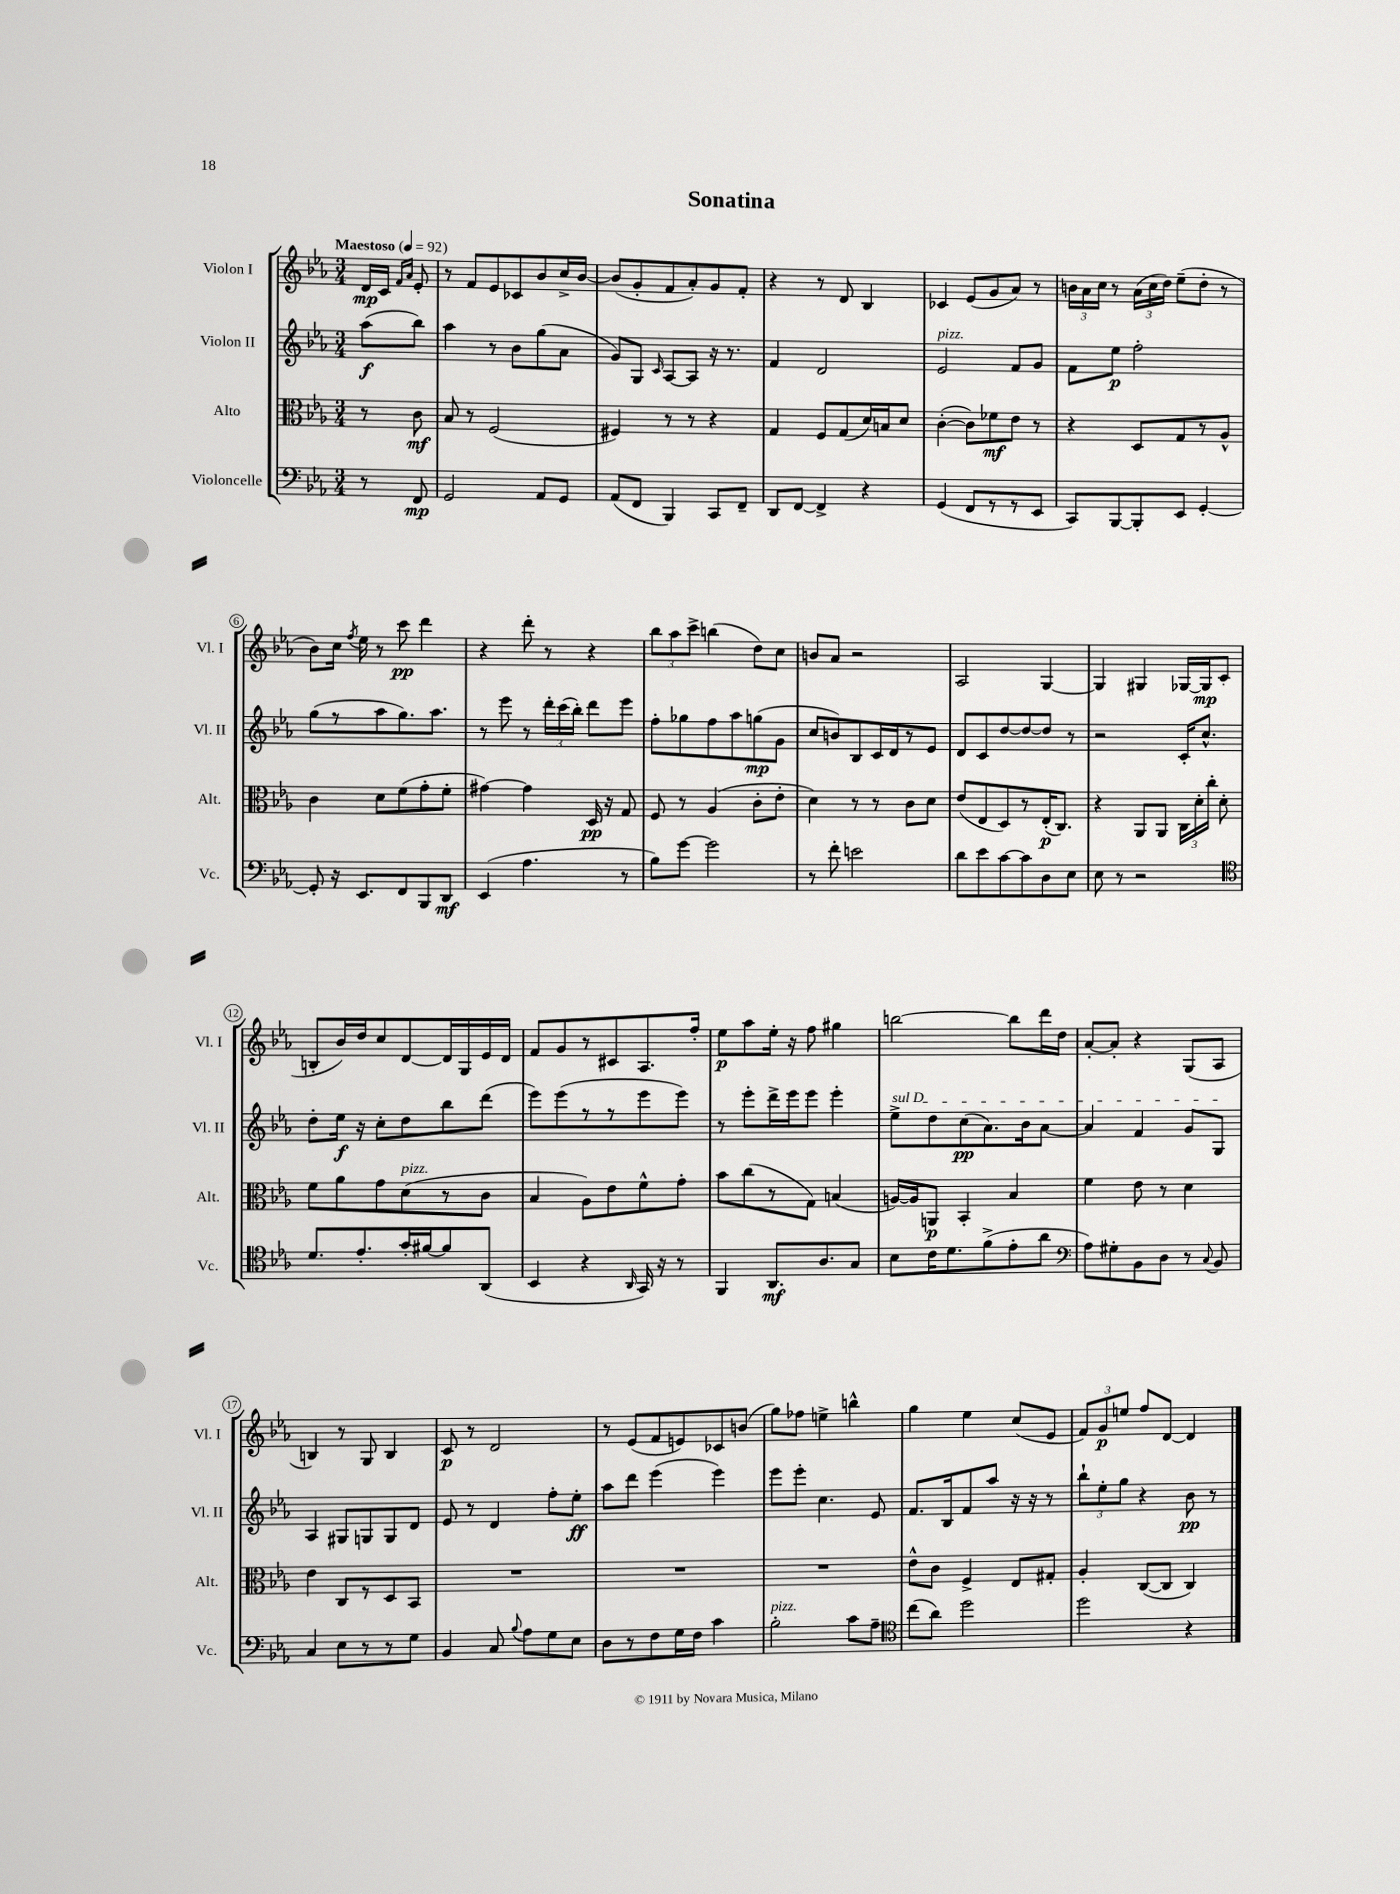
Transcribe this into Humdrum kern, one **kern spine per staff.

**kern	**dynam	**kern	**dynam	**kern	**dynam	**kern	**dynam
*part4	*part4	*part3	*part3	*part2	*part2	*part1	*part1
*staff4	*staff4	*staff3	*staff3	*staff2	*staff2	*staff1	*staff1
*I"Violoncelle	*	*I"Alto	*	*I"Violon II	*	*I"Violon I	*
*I'Vc.	*	*I'Alt.	*	*I'Vl. II	*	*I'Vl. I	*
*clefF4	*	*clefC3	*	*clefG2	*	*clefG2	*
*k[b-e-a-]	*	*k[b-e-a-]	*	*k[b-e-a-]	*	*k[b-e-a-]	*
*M3/4	*	*M3/4	*	*M3/4	*	*M3/4	*
*MM92	*	*MM92	*	*MM92	*	*MM92	*
=	=	=	=	=	=	=	=
!	!	!	!	!	!	!LO:TX:a:B:t=Maestoso	!
8r	.	8r	.	(8aa-\L	f	16d/LL	mp
.	.	.	.	.	.	16c/JJ	.
.	.	.	.	.	.	16qqf/LL	.
.	.	.	.	.	.	16qqa-/JJ	.
8FF/	mp	8c\	mf	8bb-\J)	.	8e-'/	.
=1	=1	=1	=1	=1	=1	=1	=1
2GG/	.	8B-/	.	4aa-\	.	8r	.
.	.	8r	.	.	.	8f/L	.
.	.	(2F/	.	8r	.	8e-/	.
.	.	.	.	8b-\L	.	8c-X/	.
8AA-/L	.	.	.	(8gg\	.	8b-/	.
8GG/J	.	.	.	8a-\J	.	16cc^/L	.
.	.	.	.	.	.	[16b-/JJ	.
=2	=2	=2	=2	=2	=2	=2	=2
(8AA-/L	.	4F#X/)	.	8g/L)	.	(8b-/L]	.
8FF/J	.	.	.	8G/J	.	8g'/	.
.	.	.	.	16qqc/	.	.	.
4BBB-/)	.	8r	.	[8A-/L	.	8f/	.
.	.	8r	.	8A-/J]	.	8a-'/)	.
8CC/L	.	4r	.	16r	.	8g/	.
.	.	.	.	8.r	.	.	.
8FF~/J	.	.	.	.	.	8f'/J	.
=3	=3	=3	=3	=3	=3	=3	=3
8DD/L	.	4G/	.	4f/	.	4r	.
[8FF/J	.	.	.	.	.	.	.
4FF^/]	.	8F/L	.	2d/	.	8r	.
.	.	(8G/	.	.	.	8d/	.
4r	.	16d/L)	.	.	.	4B-/	.
.	.	16Bn/J	.	.	.	.	.
.	.	8d/J	.	.	.	.	.
=4	=4	=4	=4	=4	=4	=4	=4
!	!	!	!	!LO:TX:a:i:t=pizz.	!	!	!
(4GG/	.	([4c'\	.	2e-/	.	4c-X/	.
8FF/L	.	8c\L])	.	.	.	(8e-/L	.
8r	.	8f-X\	mf	.	.	8g/	.
8r	.	8e-\J	.	8f/L	.	8a-/J)	.
8EE-/J	.	8r	.	8g/J	.	8r	.
=5	=5	=5	=5	=5	=5	=5	=5
8CC/L)	.	4r	.	8f\L	.	24bn\LL	.
.	.	.	.	.	.	24a-\	.
.	.	.	.	.	.	24cc\JJ	.
[8BBB-/	.	.	.	8ee-\J	p	8r	.
8BBB-'/]	.	8D/L	.	2ff'\	.	(24a-\LL	.
.	.	.	.	.	.	24cc\	.
.	.	.	.	.	.	24dd\JJ)	.
8EE-/J	.	8G/	.	.	.	(8ee-~\L	.
[4GG'/	.	8r	.	.	.	8dd'\J	.
.	.	8A-^^/J	.	.	.	8r	.
!!LO:LB:g=z
=6	=6	=6	=6	=6	=6	=6	=6
8GG'/]	.	4c\	.	(8gg\L	.	8b-\L)	.
16r	.	.	.	8r	.	16cc\Jk	.
.	.	.	.	.	.	8qff/	.
8.EE-/L	.	.	.	.	.	16ee-\	.
.	.	8d\L	.	8aa-\	.	8r	.
8FF/	.	(8f\	.	8.gg\)	.	8ccc\	pp
8BBB-/	.	8g'\	.	.	.	4ddd\	.
.	.	.	.	8.aa-\J	.	.	.
8DD/J	mf	8f'\J	.	.	.	.	.
=7	=7	=7	=7	=7	=7	=7	=7
(4EE-/	.	[4g#X\)	.	8r	.	4r	.
.	.	.	.	8eee-\	.	.	.
4.A-\	.	4g#\]	.	8r	.	8ddd'\	.
.	.	.	.	24ddd'\LL	.	8r	.
.	.	.	.	(24ccc\	.	.	.
.	.	.	.	24bb-'\JJ)	.	.	.
.	.	16D/	pp	8ddd\L	.	4r	.
.	.	16r	.	.	.	.	.
8r	.	8G/	.	8eee-\J	.	.	.
=8	=8	=8	=8	=8	=8	=8	=8
8B-\L)	.	8F/	.	8ff'\L	.	12bb-\L	.
.	.	.	.	.	.	12aa-\	.
[8g\J	.	8r	.	8gg-X\	.	.	.
.	.	.	.	.	.	12ccc^\J	.
2g\]	.	(4A-/	.	8ff\	.	(4bbn\	.
.	.	.	.	8aa-\	.	.	.
.	.	8c'\L	.	(8ggn\	mp	8dd\L)	.
.	.	8e-'\J	.	8g\J	.	8cc\J	.
=9	=9	=9	=9	=9	=9	=9	=9
8r	.	4d\)	.	8cc/L	.	8bn/L	.
8f'\	.	.	.	8bn/)	.	8a-/J	.
2en\	.	8r	.	8B-/	.	2r	.
.	.	8r	.	16c/L	.	.	.
.	.	.	.	16d/J	.	.	.
.	.	8c\L	.	8r	.	.	.
.	.	8d\J	.	8e-/J	.	.	.
=10	=10	=10	=10	=10	=10	=10	=10
8d\L	.	(8e-/L	.	8d/L	.	2A-/	.
8e-\	.	8E-/	.	8c/	.	.	.
[8c\	.	8D/)	.	[8dd/	.	.	.
8c\]	.	8r	.	8dd/_	.	.	.
8D\	.	(16E-'/K	p	8dd/J]	.	[4G/	.
.	.	8.C/J)	.	.	.	.	.
8E-\J	.	.	.	8r	.	.	.
=11	=11	=11	=11	=11	=11	=11	=11
8E-\	.	4r	.	2r	.	4G/]	.
8r	.	.	.	.	.	.	.
2r	.	8AA-/L	.	.	.	4G#X/	.
.	.	8AA-/J	.	.	.	.	.
.	.	24C\LL	.	16c'/KL	.	[16G-X/LL	.
.	.	24d'\	.	.	.	.	.
.	.	.	.	8.cc^^/J	.	16G-/J]	mp
.	.	24cc'\JJ	.	.	.	.	.
.	.	8d'\	.	.	.	(8c/J	.
!!LO:LB:g=z
=12	=12	=12	=12	=12	=12	=12	=12
*clefC4	*	*	*	*	*	*	*
8.d/L	.	8f\L	.	8dd'\L	.	8Bn'/L	.
.	.	8a-\	.	16ee-\Jk	f	16b-/L)	.
8.e-'/	.	.	.	16r	.	16dd/J	.
.	.	8g\	.	8cc'\L	.	8cc/	.
!	!	!LO:TX:a:i:t=pizz.	!	!	!	!	!
16g'/L	.	(8d\	.	8dd\	.	[8d/	.
[16f#X/J	.	.	.	.	.	.	.
8f#/]	.	8r	.	8bb-\	.	16d/L]	.
.	.	.	.	.	.	16G/	.
(8AA-/J	.	8c\J	.	(8ddd\J	.	16e-/	.
.	.	.	.	.	.	16d/JJ	.
=13	=13	=13	=13	=13	=13	=13	=13
4BB-/	.	4B-/	.	8eee-\L)	.	8f/L	.
.	.	.	.	(8eee-\	.	8g/	.
4r	.	8A-\L)	.	8r	.	8r	.
.	.	8e-\	.	8r	.	8c#X/	.
16qqAA-/	.	.	.	.	.	.	.
16GG/)	.	8f^^\	.	8eee-\	.	8.A-/	.
16r	.	.	.	.	.	.	.
8r	.	8g'\J	.	8eee-\J)	.	.	.
.	.	.	.	.	.	16ff'/Jk	.
=14	=14	=14	=14	=14	=14	=14	=14
4FF/	.	8b-\L	.	8r	.	8ee-\L	p
.	.	(8cc\	.	8eee-'\L	.	8aa-\	.
8.AA-/L	mf	8r	.	16ddd^\L	.	16ee-'\Jk	.
.	.	.	.	16eee-\J	.	16r	.
.	.	8G\J)	.	8eee-\J	.	8ff\	.
8.A-/	.	.	.	.	.	.	.
.	.	(4Bn/	.	4eee-'\	.	4gg#X\	.
8G/J	.	.	.	.	.	.	.
=15	=15	=15	=15	=15	=15	=15	=15
!	!	!	!	!LO:TX:a:i:t=sul D	!	!	!
8B-\L	.	[16An/LL)	.	8ee-^\L	.	[2bbn\	.
.	.	16A/J]	.	.	.	.	.
16c\K	.	8AAn/J	p	8dd\	.	.	.
8.d\	.	.	.	.	.	.	.
.	.	4BB-'/	.	(8cc\	pp	.	.
(8f^\	.	.	.	8.a-\)	.	.	.
8e-'\	.	4B-/	.	.	.	8bb\L]	.
.	.	.	.	16b-\k	.	.	.
8a-\J	.	.	.	[8a-\J	.	16ddd\L	.
.	.	.	.	.	.	16dd\JJ	.
=16	=16	=16	=16	=16	=16	=16	=16
*clefF4	*	*	*	*	*	*	*
8A-\L)	.	4f\	.	4a-/]	.	[8a-'/L	.
8G#X'\	.	.	.	.	.	8a-'/J]	.
8BB-\	.	8e-\	.	4f/	.	4r	.
8D\J	.	8r	.	.	.	.	.
8r	.	4d\	.	8g/L	.	(8G/L	.
8qqC/	.	.	.	.	.	.	.
8BB-/	.	.	.	8G/J	.	8A-/J	.
!!LO:LB:g=z
=17	=17	=17	=17	=17	=17	=17	=17
4C/	.	4e-\	.	4A-/	.	4Bn/)	.
8E-\L	.	8C/L	.	8G#X/L	.	8r	.
8r	.	8r	.	8Gn/	.	8G/	.
8r	.	8D/	.	8G/	.	4B/	.
8G\J	.	8BB-/J	.	8d/J	.	.	.
=18	=18	=18	=18	=18	=18	=18	=18
4BB-/	.	2.r	.	8e-/	.	8c/	p
.	.	.	.	8r	.	8r	.
8C/	.	.	.	4d/	.	2d/	.
8qqB-/	.	.	.	.	.	.	.
8A-\L	.	.	.	.	.	.	.
8G\	.	.	.	8ff'\L	.	.	.
8E-\J	.	.	.	8ee-'\J	ff	.	.
=19	=19	=19	=19	=19	=19	=19	=19
8D\L	.	2.r	.	8aa-\L	.	8r	.
8r	.	.	.	8ddd\J	.	(8e-/L	.
8F\	.	.	.	(4eee-\	.	8f/	.
16G\L	.	.	.	.	.	8en/)	.
16F\JJ	.	.	.	.	.	.	.
4c\	.	.	.	4eee-\)	.	8c-X/	.
.	.	.	.	.	.	(8bn/J	.
=20	=20	=20	=20	=20	=20	=20	=20
!LO:TX:a:i:t=pizz.	!	!	!	!	!	!	!
2B-'\	.	2.r	.	8eee-\L	.	8gg\L)	.
.	.	.	.	8eee-'\J	.	8ff-X\J	.
.	.	.	.	4.cc\	.	4een^\	.
8c\L	.	.	.	.	.	4bbn^^\	.
8A-~\J	.	.	.	8e-/	.	.	.
=21	=21	=21	=21	=21	=21	=21	=21
*clefC4	*	*	*	*	*	*	*
(8cc\L	.	8e-^^\L	.	8.f/L	.	4gg\	.
8a-\J)	.	8c\J	.	.	.	.	.
.	.	.	.	16B-/k	.	.	.
2dd\	.	4F^/	.	8f/	.	4ee-\	.
.	.	.	.	8aa-/J	.	.	.
.	.	8E-/L	.	16r	.	(8cc/L	.
.	.	.	.	16r	.	.	.
.	.	8G#X'/J	.	8r	.	8e-/J	.
=22	=22	=22	=22	=22	=22	=22	=22
2dd\	.	4A-'/	.	12bb-`\L	.	12f/L)	.
.	.	.	.	12ee-'\	.	12g/	p
.	.	.	.	12gg\J	.	12een/J	.
.	.	([8C/L	.	4r	.	8ff/L	.
.	.	8C/J]	.	.	.	[8d/J	.
4r	.	4C/)	.	8b-\	pp	4d/]	.
.	.	.	.	8r	.	.	.
==	==	==	==	==	==	==	==
*-	*-	*-	*-	*-	*-	*-	*-
